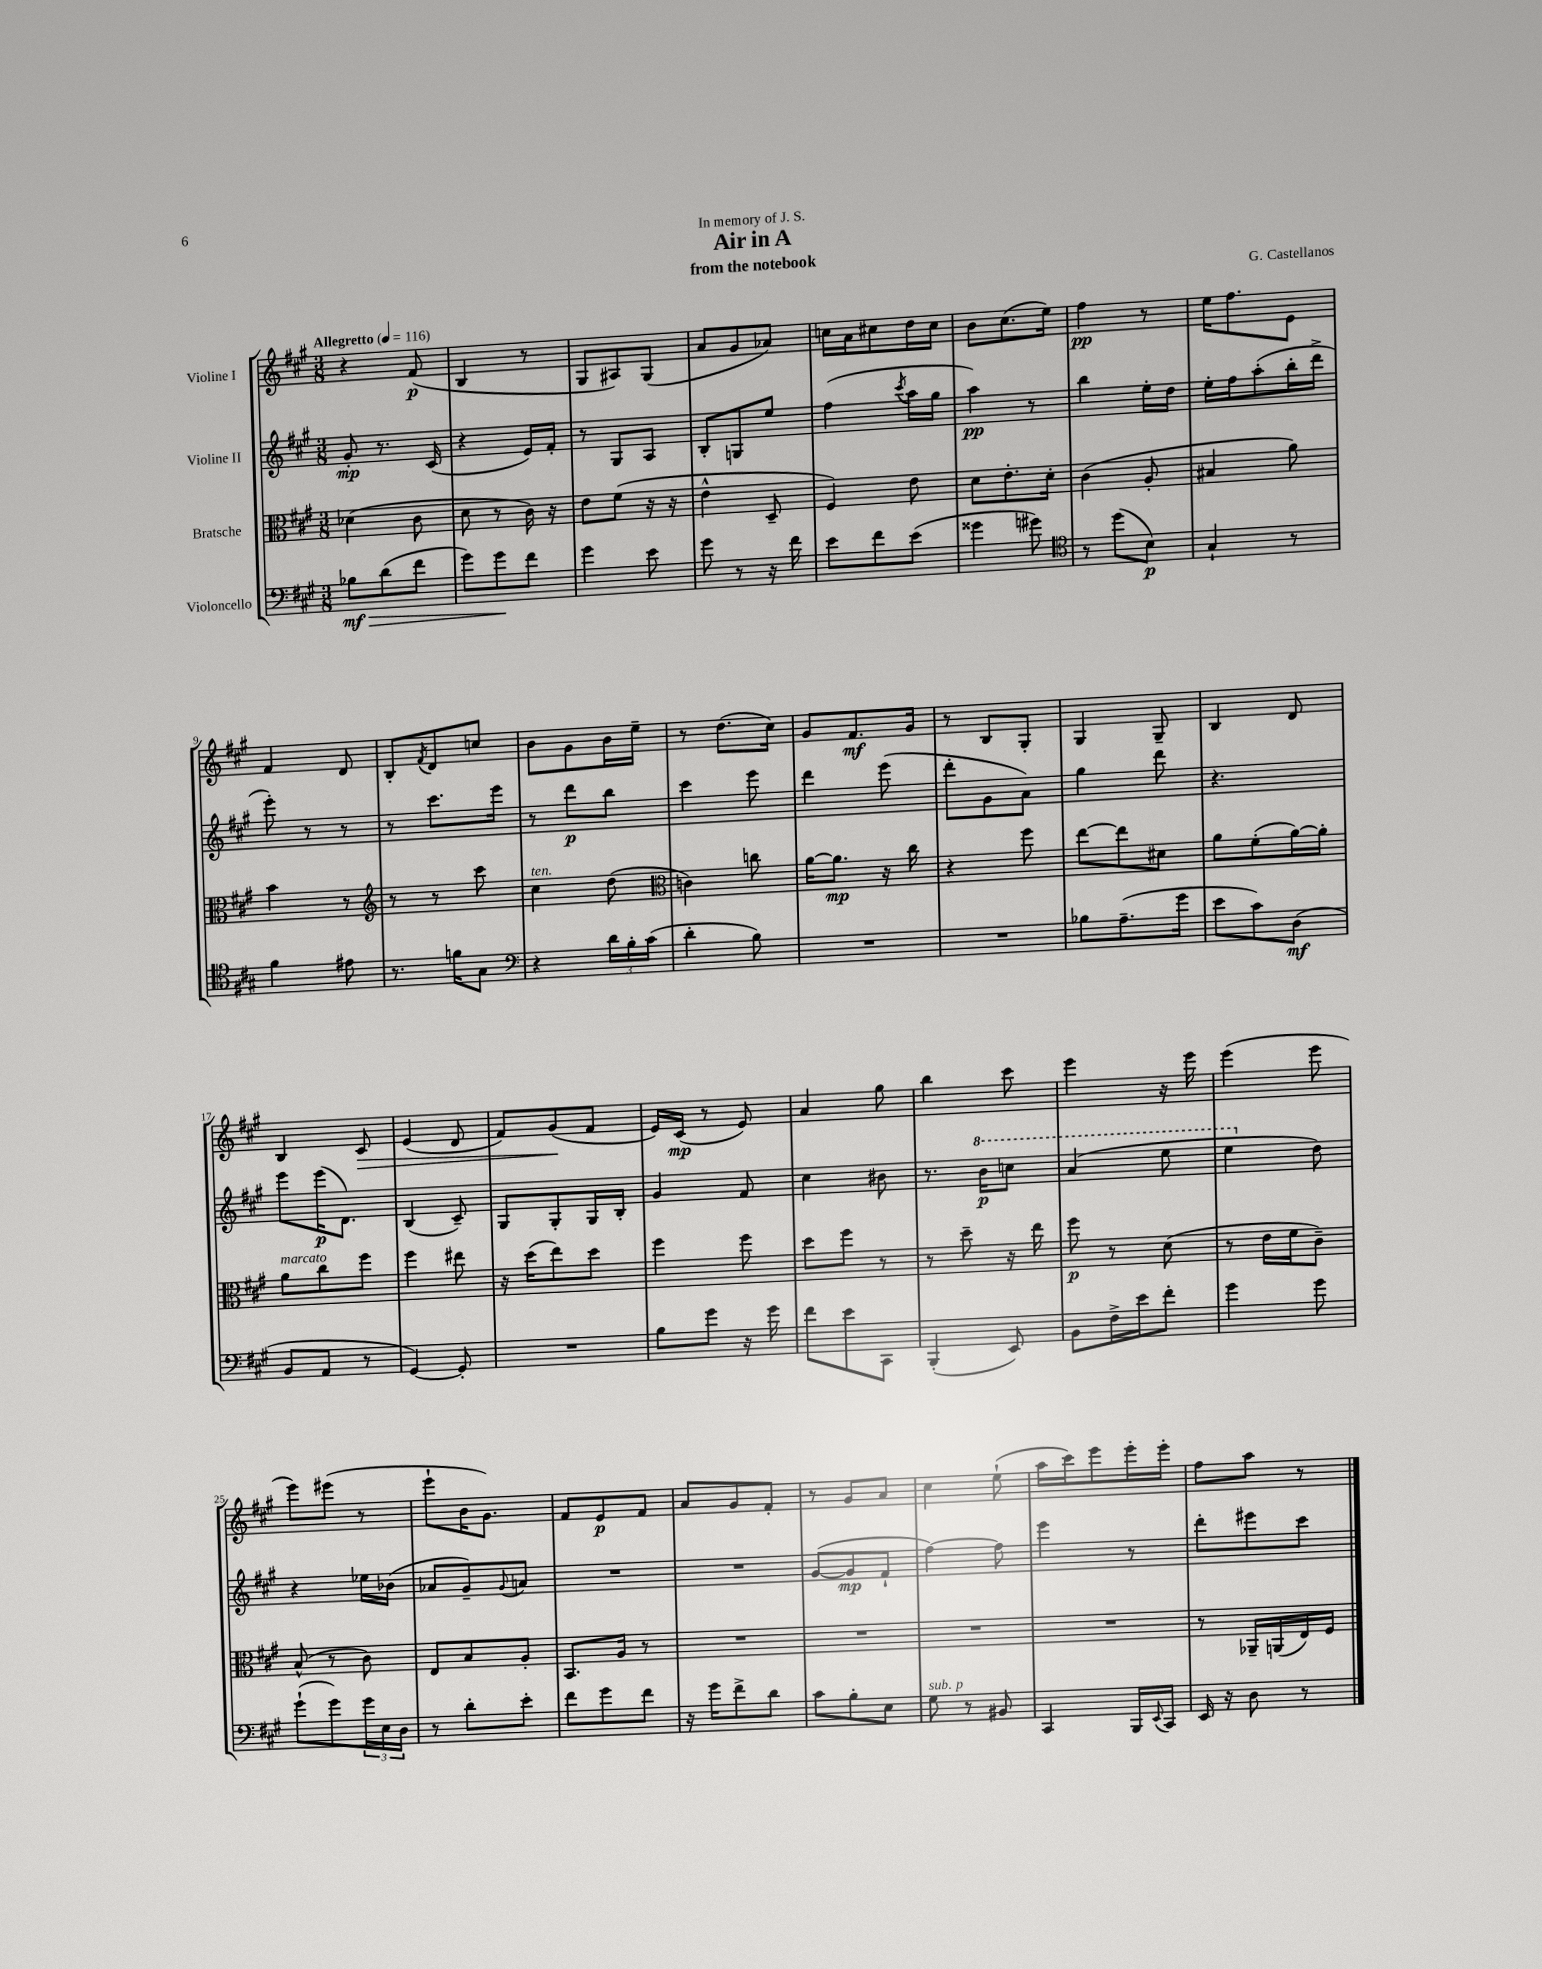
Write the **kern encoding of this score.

**kern	**kern	**kern	**kern
*staff4	*staff3	*staff2	*staff1
*clefF4	*clefC3	*clefG2	*clefG2
*k[f#c#g#]	*k[f#c#g#]	*k[f#c#g#]	*k[f#c#g#]
*M3/8	*M3/8	*M3/8	*M3/8
*MM116	*MM116	*MM116	*MM116
8B-	(4d-	8g#'	4r
(8d	.	8.r	.
8f#	8c#	.	(8f#
.	.	(16c#	.
=	=	=	=
8g#)	8d	4r	4B
8g#	8r	.	.
8f#	16c#)	16e)	8r
.	16r	16f#'	.
=	=	=	=
4g#	8e	8r	8G#
.	(8f#	8G#	8A#)
8e	16r	8A	(8G#
.	16r	.	.
=	=	=	=
8g#	4e^^	8B'	8a
8r	.	8G	8g#
16r	8D~	8ee	8a-)
16f#	.	.	.
=	=	=	=
8e	4F#)	(4ff#	16cc
.	.	.	16a
8f#	.	.	8cc#
.	.	8qccc#	.
(8e	8e	16aa	16dd
.	.	16gg#	16cc#
=	=	=	=
4g##	8d	4aa)	8b
.	8.e'	.	(8.cc#
8g#)	.	8r	.
.	16d'	.	16ee)
=	=	=	=
*clefC4	*	*	*
8r	(4c#	4bb	4ff#
(8dd	.	.	.
8B)	8A'	16ee'	8r
.	.	16dd	.
=	=	=	=
4G#`	4B#	16ee'	16ee
.	.	16ff#	8.ff#
.	.	(8aa'	.
8r	8a)	16bb'	8e
.	.	16ddd^	.
=	=	=	=
4f#	4b	8eee')	4f#
.	.	8r	.
8e#	8r	8r	8d
=	=	=	=
*	*clefG2	*	*
8.r	8r	8r	8B'
.	.	.	8qf#
.	8r	8.ccc#	8d
16f	.	.	.
8G#	8ccc#	.	8cc
.	.	16eee	.
=	=	=	=
*clefF4	*	*	*
4r	4cc#	8r	8b
.	.	8ddd	8g#
24d	(8dd	8bb	16b
24B'	.	.	.
.	.	.	16ee~
(24c#	.	.	.
=	=	=	=
*	*clefC3	*	*
4d'	4c)	4ccc#	8r
.	.	.	(8.dd
8B)	8cc	8eee	.
.	.	.	16cc#)
=	=	=	=
4.r	[16a	4ddd	8g#
.	8.a]	.	.
.	.	.	8.f#
.	16r	(8eee	.
.	16cc#	.	16g#
=	=	=	=
4.r	4r	8ddd'	8r
.	.	8g#	8B
.	8ff#	8a)	8G#'
=	=	=	=
8B-	[8ee	4gg#	4G#
(8.A~	8ee]	.	.
.	8d#	8ddd	8G#~
16g#	.	.	.
=	=	=	=
8e	8a	4.r	4B
8c#)	(8f#'	.	.
(8D	[16a)	.	8d
.	16a']	.	.
=	=	=	=
8BB	8a	8eee	4B
8AA	8cc#	(16eee	.
.	.	8.d)	.
8r	8ff#	.	8c#
=	=	=	=
[4GG#)	4ff#	(4B	(4e
8GG#']	8ee#	8c#~)	8d
=	=	=	=
4.r	16r	8G#	8f#)
.	(16dd	.	.
.	8ee)	8G#'	(8g#
.	8dd	16G#	8f#
.	.	16B'	.
=	=	=	=
8B	4ff#	4g#	16e)
.	.	.	(16c#
8g#	.	.	8r
16r	8ff#	8f#	8e)
16g#	.	.	.
=	=	=	=
8f#	8dd	4cc#	4a
8e	8ff#	.	.
8CC#	8r	8b#	8gg#
=	=	=	=
(4BBB'	8r	8.r	4bb
.	8dd~	.	.
.	.	16bb	.
8EE)	16r	8ccc	8ccc#
.	16ee	.	.
=	=	=	=
8BB	8ff#	(4aa	4eee
16F#^	8r	.	.
16e	.	.	.
8f#'	(8d	8eee	16r
.	.	.	16eee
=	=	=	=
4g#	8r	4eee	(4eee
.	16e	.	.
.	16f#	.	.
8g#	8c#~)	8dd)	8eee
=	=	=	=
(8g#`	(8B^^	4r	8eee)
8g#)	8r	.	(8eee#
24g#	8c#)	16ee-	8r
24E	.	.	.
.	.	(16b-	.
24D	.	.	.
=	=	=	=
8r	8E	8a-	8eee`
8d'	8B	8g#~)	16b
.	.	.	8.g#)
.	.	8qqg#	.
8e'	8A'	8a	.
=	=	=	=
8f#	8.BB	4.r	8f#
8g#	.	.	8e
.	16A	.	.
8f#	8r	.	8f#
=	=	=	=
16r	4.r	4.r	8a
16g#	.	.	.
8f#^	.	.	8g#
8d	.	.	8f#'
=	=	=	=
8c#	4.r	([8g#	8r
8B'	.	8g#]	8g#
8E	.	8f#`	8a
=	=	=	=
8G#	4.r	[4ff#)	4cc#
8r	.	.	.
8BB#	.	8ff#]	(8ee`
=	=	=	=
4CC#	4.r	4eee	16aa
.	.	.	16ccc#)
.	.	.	8eee
16BBB	.	8r	16eee'
8qqEE	.	.	.
16CC#	.	.	16eee'
=	=	=	=
16EE	8r	8ddd'	8ff#
16r	.	.	.
8D	16AA-~	8eee#	8aa
.	(16AA	.	.
8r	16E)	8ccc#	8r
.	16F#	.	.
==	==	==	==
*-	*-	*-	*-
